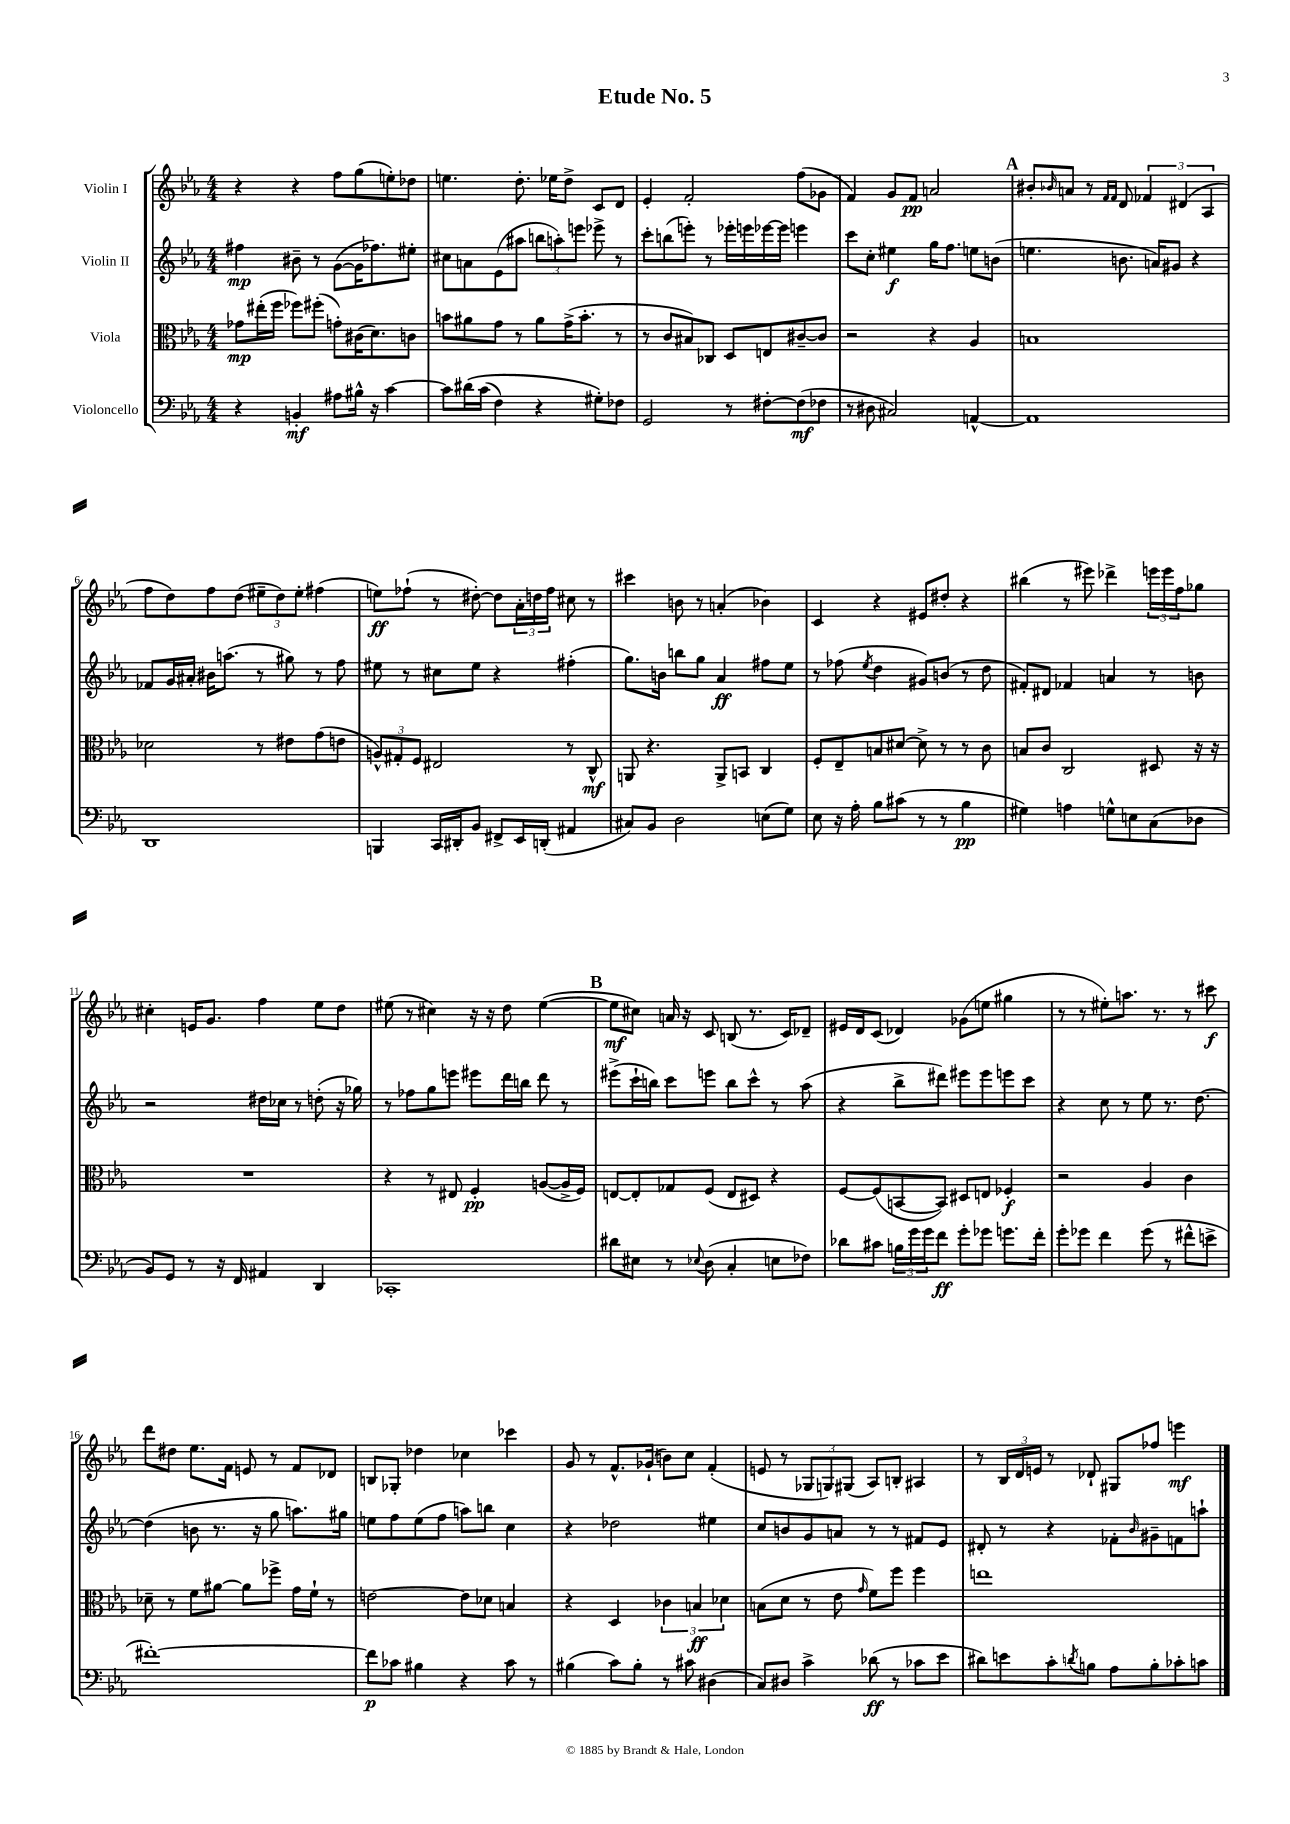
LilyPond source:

\header { title = "Etude No. 5" }
<<
\new StaffGroup <<
\new Staff = "s0" \with { instrumentName = "Violin I" } {
    \clef treble \key ees \major \numericTimeSignature \time 4/4
    r4 r4 f''8 g''8( e''8-.) des''8 |
    e''4. d''8.-. ees''16 d''8-> c'8 d'8 |
    ees'4-. f'2-. f''8( ges'8 |
    f'4) g'8 f'8\pp a'2 |
    \mark \markup { \bold "A" } bis'8-. \grace { bes'16 } a'8 r8 \grace { f'16 f'16 } d'8 \tuplet 3/2 { fes'4 dis'4( aes4 } |
    f''8 d''8) f''8 d''8( \tuplet 3/2 { eis''8-- d''8) eis''8-. } fis''4( |
    e''8\ff) fes''8-!( r8 dis''8~-.) dis''8 \tuplet 3/2 { aes'16-. d''16 fes''16 } cis''8 r8 |
    cis'''4 b'8 r8 a'4-.( bes'4) |
    c'4 r4 eis'8 dis''8-. r4 |
    bis''4( r8 eis'''8) des'''4-> \tuplet 3/2 { e'''16 e'''16 f''16 } ges''8 |
    cis''4-. e'16 g'8. f''4 ees''8 d''8 |
    eis''8( r8 cis''4) r16 r16 d''8 eis''4~( |
    \mark \markup { \bold "B" } eis''8\mf cis''8) a'16 r16 c'8 b8( r8. c'16) des'8-- |
    eis'16 d'16 c'8( des'4) ges'8( e''8 gis''4 |
    r8 r8 eis''8-.) a''8. r8. r8 cis'''8\f |
    d'''8 dis''8 ees''8. f'16 e'8 r8 f'8 des'8 |
    b8 ges8-. des''4 ces''4 ces'''4 |
    g'8 r8 f'8.-^ ges'16-!( b'8) c''8 f'4-.( |
    e'8 r8 \tuplet 3/2 { ges8 g8) gis8( } aes8) b8-. ais4 |
    r8 \tuplet 3/2 { bes16 d'16 e'16 } r8 des'8-! gis8 fes''8 e'''4\mf \bar "|." |
}
\new Staff = "s1" \with { instrumentName = "Violin II" } {
    \clef treble \key ees \major \numericTimeSignature \time 4/4
    fis''4\mp bis'8-- r8 g'8~( g'16 fes''8.) eis''8-. |
    cis''8 a'8 ees'8( ais''8 \tuplet 3/2 { b''8 a''8-.) e'''8 } ees'''8-> r8 |
    c'''8-. b''8( e'''8-.) r8 ees'''16-. e'''16 ees'''16~ ees'''16 e'''4 |
    c'''8 c''8-. eis''4\f g''16 f''8. e''8 b'8( |
    \mark \markup { \bold "A" } e''4. b'8. a'16) gis'8 r4 |
    fes'8 g'16 ais'16-. bis'16 a''8.( r8 gis''8) r8 f''8 |
    eis''8 r8 cis''8 eis''8 r4 fis''4-.( |
    g''8.) b'16 b''8 g''8 aes'4\ff fis''8 ees''8 |
    r8 fes''8( \acciaccatura { ees''8 } d''4 gis'8) b'8( r8 d''8 |
    fis'8-.) dis'8 fes'4 a'4 r8 b'8 |
    r2 dis''16 ces''16 r8 d''8-.( r16 ges''16) |
    r8 fes''8 g''8 e'''8 eis'''8 d'''16 b''16 d'''8 r8 |
    \mark \markup { \bold "B" } eis'''8->( c'''16-! b''16) c'''8 e'''8 b''8 c'''8-^ r8 aes''8( |
    r4 bes''8-> dis'''8) eis'''8 eis'''8 e'''8 c'''8 |
    r4 c''8 r8 ees''8 r8. d''8.~ |
    d''4( b'8 r8. r16 g''8 a''8.) gis''16 |
    e''8 f''8 e''8( f''8 a''8) b''8 c''4 |
    r4 des''2 eis''4 |
    c''8 b'8 g'8 a'8 r8 r8 fis'8 ees'8 |
    dis'8-. r8 r4 fes'8-. \grace { bes'16 } gis'8-- f'8 a''8-! \bar "|." |
}
\new Staff = "s2" \with { instrumentName = "Viola" } {
    \clef alto \key ees \major \numericTimeSignature \time 4/4
    ges'8\mp eis''16-.( f''16 fes''8) fis''8-.( g'8-.) cis'16( d'8.) c'8 |
    b'8 ais'8 g'8 r8 ais'8 g'16->( b'8.-. r8 |
    r8 c'8 bis8) ces8 d8 e8 cis'8~-- cis'8 |
    r2 r4 aes4 |
    \mark \markup { \bold "A" } b1 |
    des'2 r8 eis'8 g'8( e'8 |
    \tuplet 3/2 { a8-^) gis8-. f8 } eis2 r8 c8-^\mf |
    a,8 r4. a,8-> b,8 c4 |
    f8-. ees8-- b8 dis'8~ dis'8-> r8 r8 c'8 |
    b8 c'8 c2 dis8 r16 r16 |
    R1 |
    r4 r8 eis8 f4-.\pp a8~( a16-> f16) |
    \mark \markup { \bold "B" } e8~ e8-. ges8 f8( e8 dis8) r4 |
    f8~ f8( b,8~ b,8) dis8 e8 fes4-.\f |
    r2 aes4 c'4 |
    des'8-- r8 f'8 ais'8~ ais'8 fes''8-> g'16 f'16-! r8 |
    e'2~ e'8 des'8 b4 |
    r4 d4 \tuplet 3/2 { ces'4 b4\ff des'4 } |
    b8( d'8 r8 ees'8 \grace { g'16 } f'8) f''8 f''4 |
    e''1 \bar "|." |
}
\new Staff = "s3" \with { instrumentName = "Violoncello" } {
    \clef bass \key ees \major \numericTimeSignature \time 4/4
    r4 b,4-.\mf ais8 bis16-^ r16 c'4~ |
    c'8 dis'16\( c'16( f4) r4 gis8-.\) fes8 |
    g,2 r8 fis8~-. fis8\mf( fes8 |
    r8 dis8 cis2) a,4~-^ |
    \mark \markup { \bold "A" } a,1 |
    d,1 |
    b,,4 c,16 dis,16-. bes,8 fis,8-> ees,16 d,16-.( ais,4 |
    cis8) bes,8 d2 e8( g8) |
    ees8 r16 aes16-. bes8 cis'8( r8 r8 bes4\pp |
    gis4) a4 g8-^ e8 c8( des8 |
    bes,8) g,8 r8 r16 f,16 ais,4 d,4 |
    ces,1-. |
    \mark \markup { \bold "B" } dis'8 eis8 r8 \appoggiatura { ees8 } d8( c4-. e8 fes8) |
    des'8 cis'8 \tuplet 3/2 { b16 g'16 g'16 } f'8\ff g'8-. ges'8 g'8. f'16-. |
    g'8-. ges'8 f'4 ges'8( r8 fis'8-^ e'8-> |
    fis'1~-.) |
    fis'8\p ces'8 bis4 r4 ces'8 r8 |
    bis4( c'8) bis8-. r8 cis'8 dis4( |
    c8) dis8 c'4-> des'8\ff( r8 ces'8 ees'8 |
    dis'8) e'8 c'8-. \acciaccatura { d'8 } b8 aes8 b8-. ces'8-. c'8 \bar "|." |
}
>>
>>
